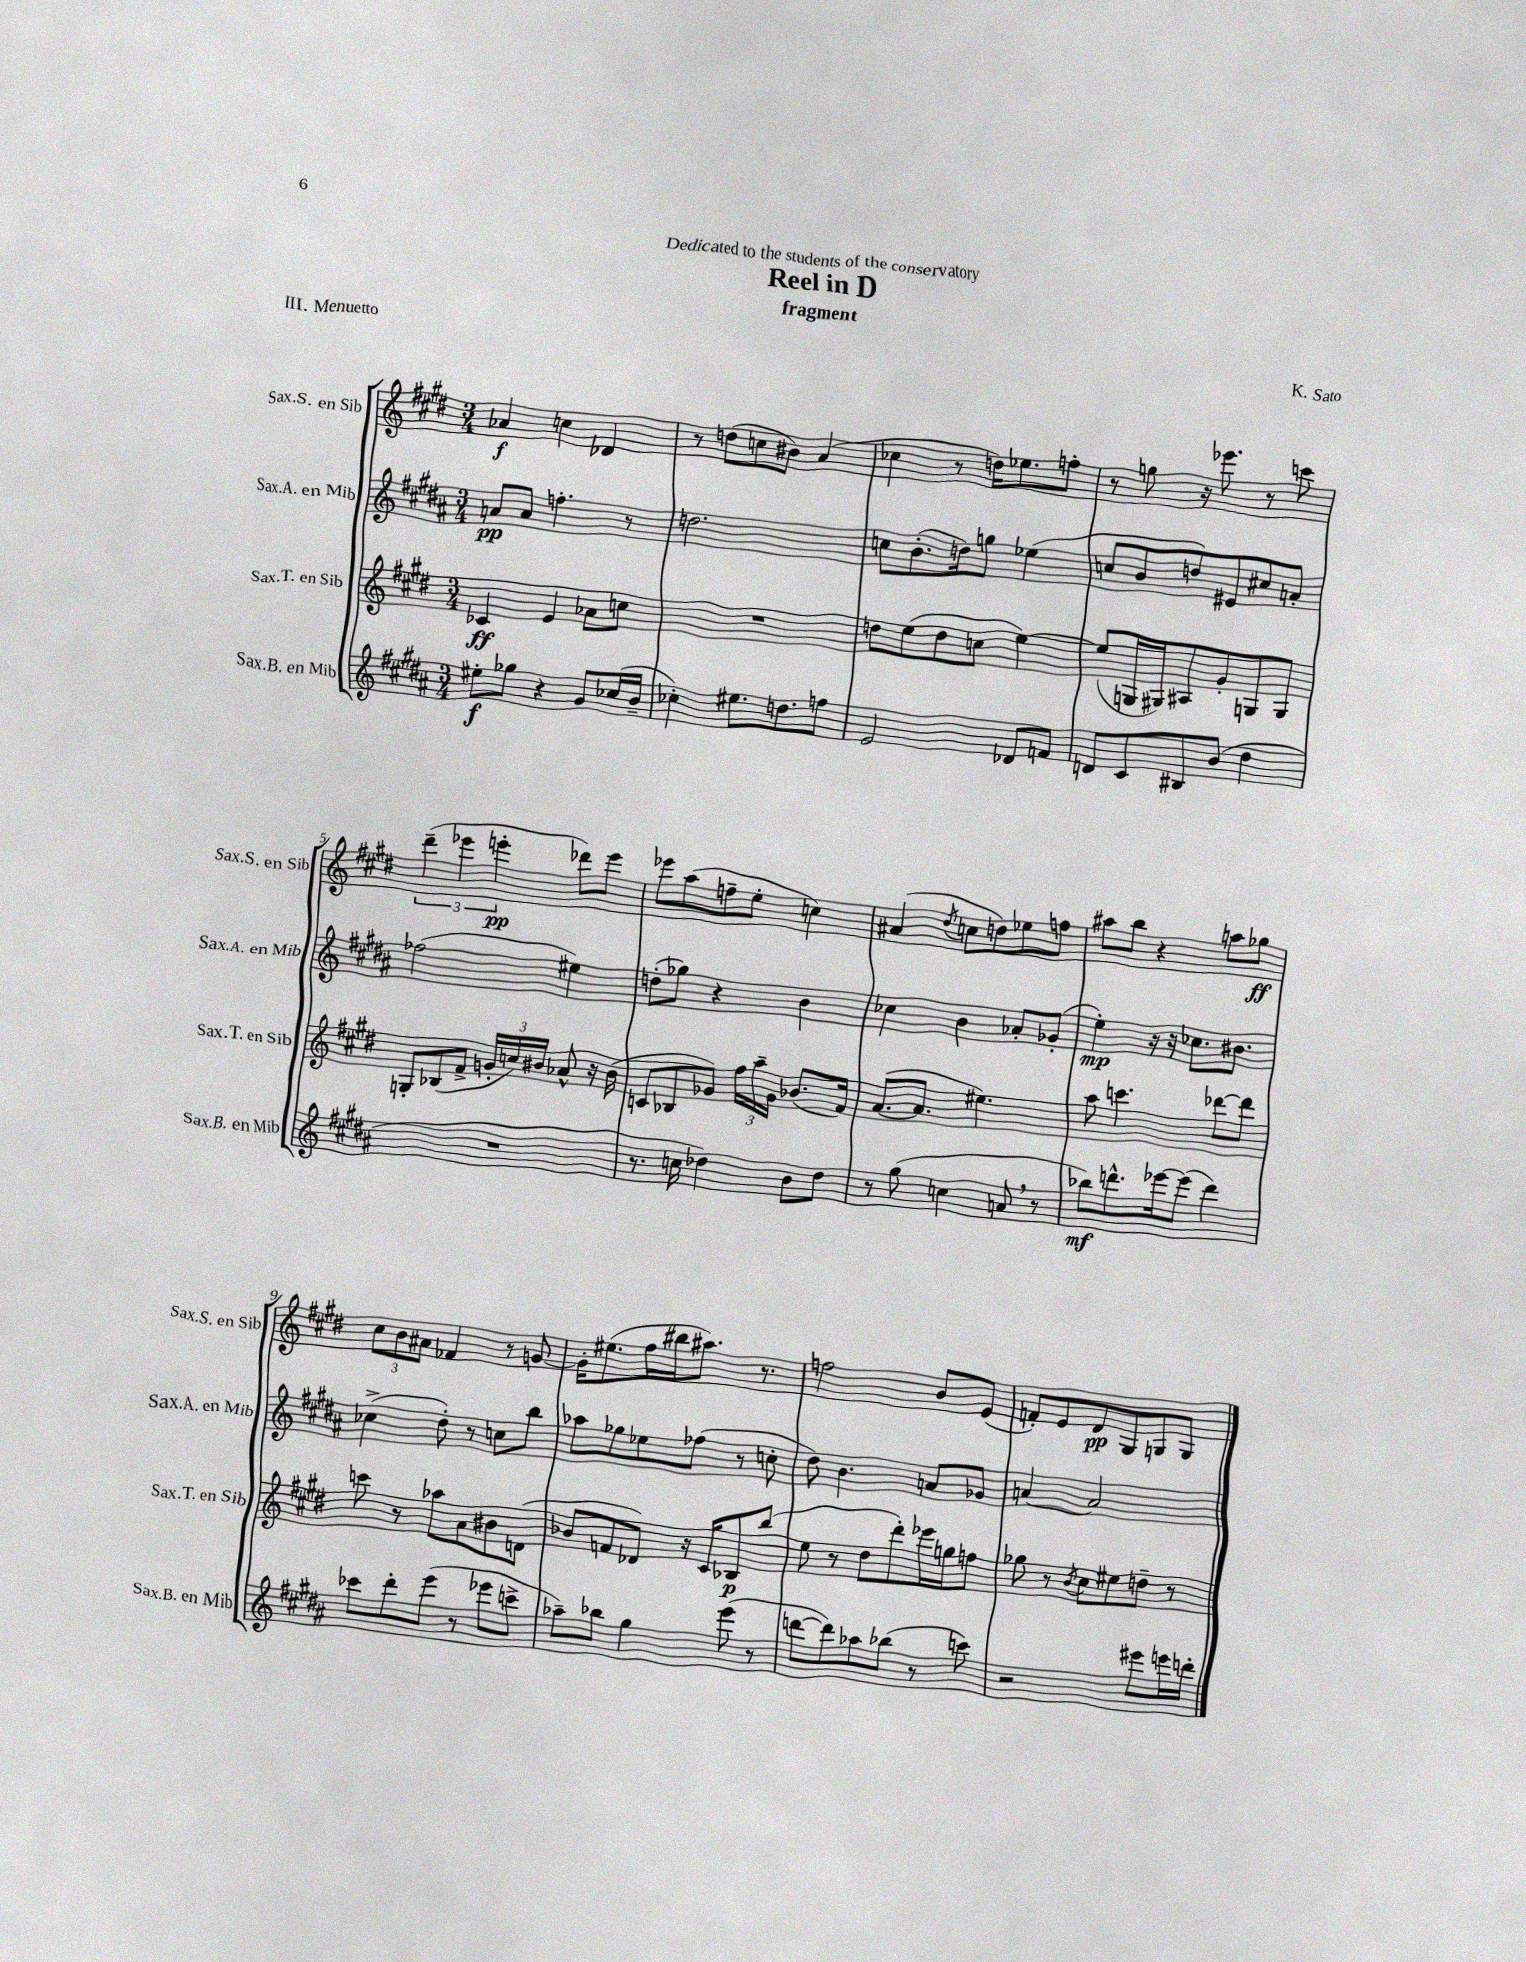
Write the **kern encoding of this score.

**kern	**kern	**kern	**kern
*staff4	*staff3	*staff2	*staff1
*clefG2	*clefG2	*clefG2	*clefG2
*k[f#c#g#d#a#]	*k[f#c#g#d#]	*k[f#c#g#d#a#]	*k[f#c#g#d#]
*M3/4	*M3/4	*M3/4	*M3/4
8ee#'	4c-	8a	4a-
8gg-	.	8a	.
4r	4e	4.ff'	4cc
8g#	8a-	.	4d-
(16cc-	8cc	8r	.
16b~	.	.	.
=	=	=	=
4cc-')	2.r	2.dd	8r
.	.	.	(8dd
8.ee#	.	.	8cc
.	.	.	8b#)
8.dd	.	.	.
.	.	.	(4a
8ff	.	.	.
=	=	=	=
2e	8dd	8cc	4cc-
.	(8ee	(8.b'	.
.	8dd	.	8r
.	.	16dd)	.
.	8cc	8gg	16dd)
.	.	.	8.ee-
8d-	[4ee)	(4ee-	.
8f	.	.	8ff'
=	=	=	=
8d	(8ee]	8cc	8r
8c#	16G	8b	8gg
.	16G#)	.	.
8B#	8A#	8dd)	16r
.	.	.	8.eee-
(8b	8g#'	8e#	.
4dd#	8G	8cc#	8r
.	8G	8a'	8ccc
=	=	=	=
2.r	8G'	(2ff-	(6ddd#~
.	(8B-	.	.
.	.	.	6eee-
.	8f#^	.	.
.	.	.	6eee'
.	24g'	.	.
.	24cc)	.	.
.	24b#	.	.
.	8a-^^	4ee#)	8ddd-)
.	16r	.	8eee
.	(16b#	.	.
=	=	=	=
8.r	8c	(8dd'	8eee-
.	8B-	8gg-)	(8aa
16cc	.	.	.
4dd-)	8g-)	4r	8ff~
.	24ff#	.	8ee'
.	24aa~	.	.
.	24g-	.	.
8b	(8.b-	4b	4cc)
8dd-	.	.	.
.	16f#)	.	.
=	=	=	=
8r	([8.a	4cc-	(4a#
(8gg#	.	.	.
.	8.a]	.	.
.	.	.	8qdd#
4cc	.	4b	8cc
.	4.ee#)	.	8dd)
8a	.	8a-'	8ee-
8r	.	(8g-'	8ff
=	=	=	=
8bb-)	8aa	4ee')	8aa#
8.ddd^^	4.ccc	.	8bb
.	.	16r	4r
[16eee-	.	16r	.
(8eee-]	.	8.cc-	.
4ddd)	[8ddd-	.	8aa
.	.	8.b#	.
.	8ddd-]	.	8gg-
=	=	=	=
8ccc-	8ccc	(4cc-^	12cc#
.	.	.	12b
8ddd#'	8r	.	.
.	.	.	12a#
(8eee	8aa-	8dd#')	4f-
8r	8a	8r	.
8eee-	8b#	8cc	8r
8ccc^	(8d	8bb	[8g
=	=	=	=
8aa-~)	8b-	8aa-	16g']
.	.	.	(8.ee#
8bb-	8f	8gg-	.
4gg#	8d-)	8ee-	16ff#
.	.	.	16bb#
.	16r	(8ff-	8.aa#)
.	16c#	.	.
(8eee	8B-	8r	.
.	.	.	8.r
8r	(8bb	8cc'	.
=	=	=	=
[8ddd	8ee	8dd#)	2ff
8ddd])	8r	4.b	.
8aa-	8dd#	.	.
(8bb-	8ddd#')	.	.
8r	16eee-	8a	8b
.	16gg	.	.
8ccc)	8ff	8g-	(8e
=	=	=	=
2r	8gg-	[4a	8f')
.	8r	.	8e
.	8qb	.	.
.	8cc#	2a]	8d#
.	8ee#	.	8G#
8eee#	8dd~	.	8G
16eee	8r	.	8G
16ddd'	.	.	.
==	==	==	==
*-	*-	*-	*-
